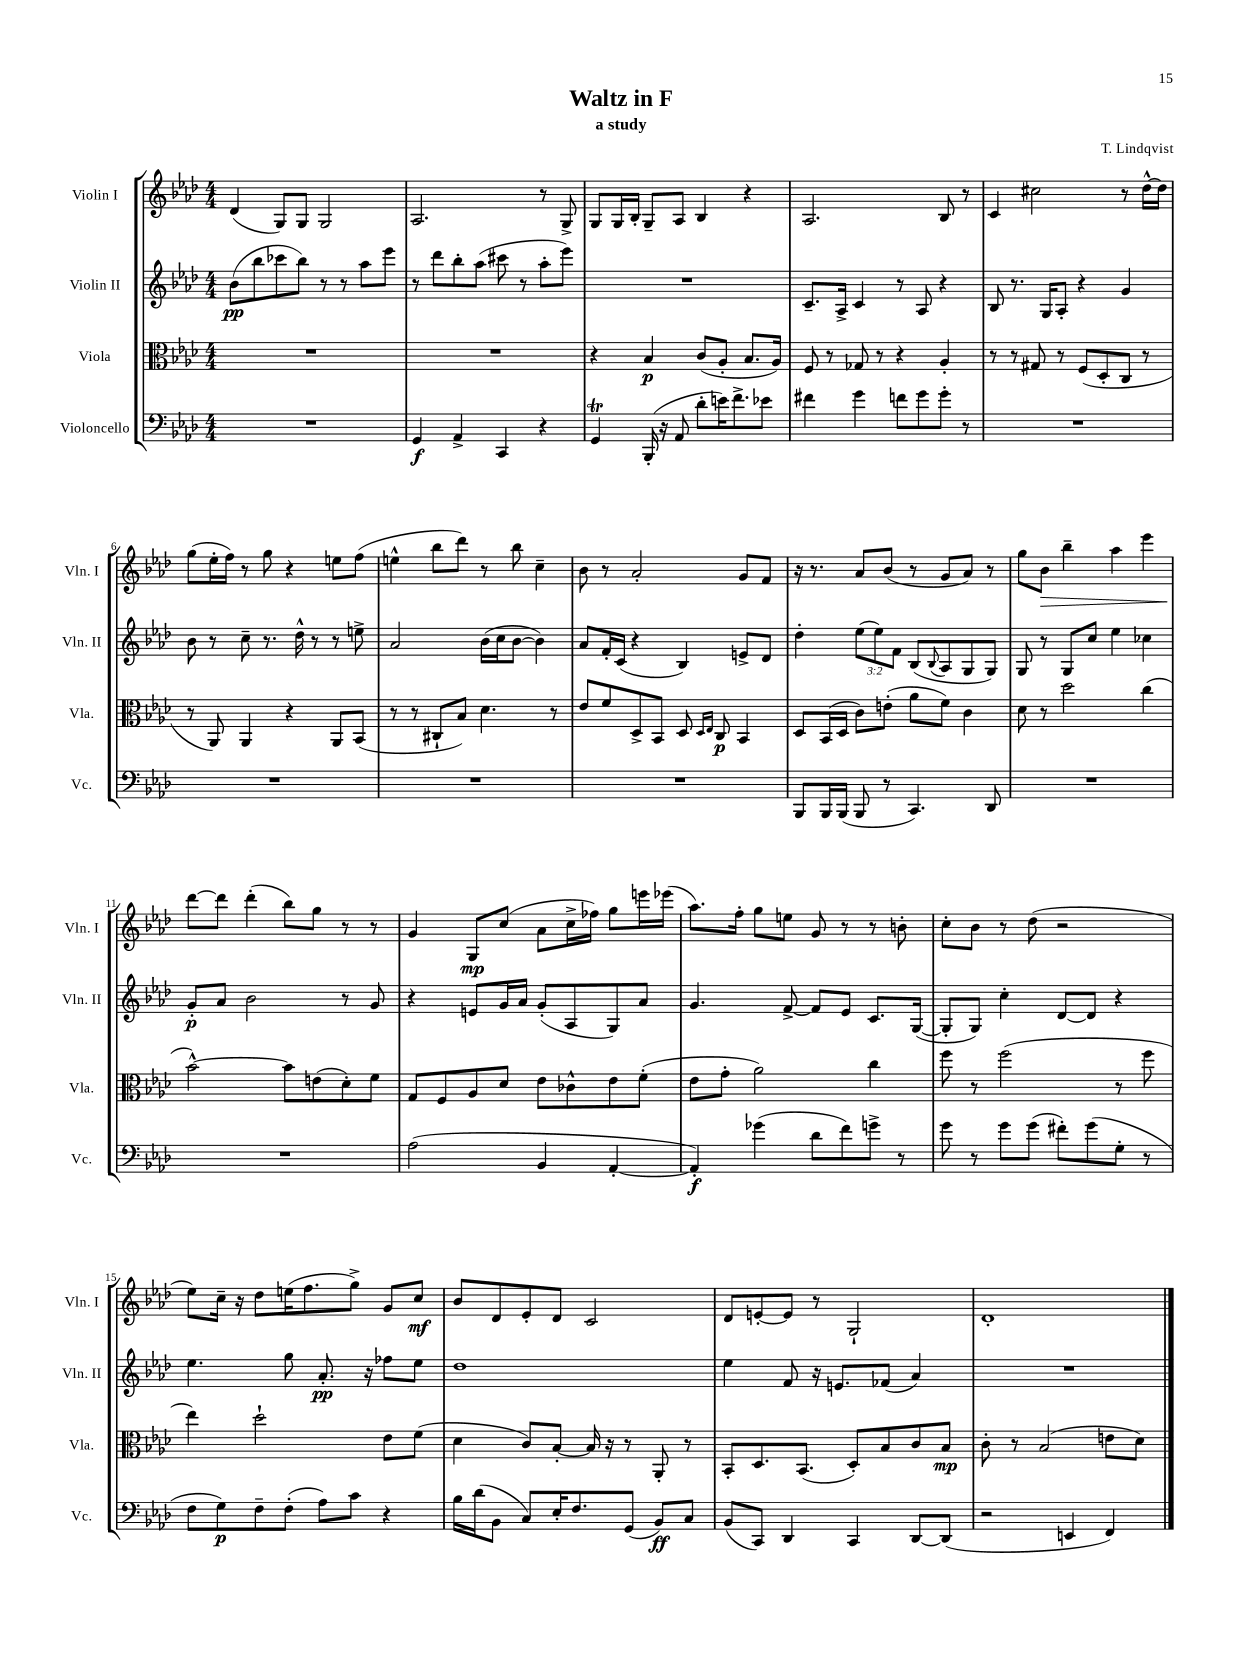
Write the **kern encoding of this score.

**kern	**kern	**kern	**kern
*staff4	*staff3	*staff2	*staff1
*clefF4	*clefC3	*clefG2	*clefG2
*k[b-e-a-d-]	*k[b-e-a-d-]	*k[b-e-a-d-]	*k[b-e-a-d-]
*M4/4	*M4/4	*M4/4	*M4/4
1r	1r	(8b-\L	(4d-/
.	.	8bb-\	.
.	.	8ccc-\	8G/L)
.	.	8bb-\J)	8G/J
.	.	8r	2G/
.	.	8r	.
.	.	8aa-\L	.
.	.	8eee-\J	.
=	=	=	=
4GG/	1r	8r	2.A-/
.	.	8ddd-\L	.
4AA-^/	.	8bb-'\	.
.	.	(8aa-\J	.
4CC/	.	8ccc#\	.
.	.	8r	.
4r	.	8aa-'\L	8r
.	.	8eee-\J)	8G^/
=	=	=	=
4GG/	4r	1r	8G/L
.	.	.	16G/L
.	.	.	16B-'/JJ
(16BBB-'/	4B-/	.	8G~/L
16r	.	.	.
8AA-/	.	.	8A-/J
8d-'\L	(8c/L	.	4B-/
16e\K)	8A-'/J	.	.
8.f^\	.	.	.
.	8.B-/L	.	4r
8e-\J	.	.	.
.	16A-/Jk)	.	.
=	=	=	=
4f#\	8F/	8.c~/L	2.A-/
.	8r	.	.
.	.	16A-^/Jk	.
4g\	8G-/	4c/	.
.	8r	.	.
8f\L	4r	8r	.
8g\	.	8A-/	.
8g'\J	4A-'/	4r	8B-/
8r	.	.	8r
=	=	=	=
1r	8r	8B-/	4c/
.	8r	8.r	.
.	8G#/	.	2cc#\
.	.	16G/LK	.
.	8r	8A-'/J	.
.	(8F/L	4r	.
.	8D-'/	.	.
.	8C/J	4g/	8r
.	8r	.	[16dd-^^\LL
.	.	.	16dd-\]JJ
=	=	=	=
1r	8r	8b-\	(8gg\L
.	8AA-/)	8r	16ee-'\L
.	.	.	16ff\JJ)
.	4AA-/	8cc~\	8r
.	.	8.r	8gg\
.	4r	.	4r
.	.	16dd-^^\	.
.	.	8r	.
.	8AA-/L	8r	8ee\L
.	(8BB-/J	8ee^\	(8ff\J
=	=	=	=
1r	8r	2a-/	4ee^^\
.	8r	.	.
.	8C#`/L	.	8bb-\L
.	8B-/J)	.	8ddd-\J)
.	4.d-\	(16b-\LL	8r
.	.	16cc\J	.
.	.	[8b-\J	8bb-\
.	.	4b-\])	4cc~\
.	8r	.	.
=	=	=	=
1r	8e-/L	8a-/L	8b-\
.	8f/	16f'/L	8r
.	.	(16c/JJ	.
.	8D-^/	4r	2a-'/
.	8BB-/J	.	.
.	8D-/	4B-/)	.
.	16qqD-/LL	.	.
.	16qqE-/JJ	.	.
.	8C/	.	.
.	4BB-/	8e^/L	8g/L
.	.	8d-/J	8f/J
=	=	=	=
8BBB-/L	8D-/L	4dd-'\	16r
.	.	.	8.r
16BBB-/L	(16BB-/L	.	.
(16BBB-/JJ	16D-/JJ	.	.
8BBB-/	8c\L)	(12ee-\L	8a-/L
.	.	12ee-\)	.
8r	(8e'\J	.	(8b-/J
.	.	12f\J	.
4.CC/)	8a-\L	(8B-/L	8r
.	.	8qqB-/	.
.	8f\J)	8A-/	8g/L
.	4c\	8G/	8a-/J)
8DD-/	.	8G/J)	8r
=	=	=	=
1r	8d-\	8G/	8gg\L
.	8r	8r	8b-\J
.	2dd-\	8G/L	4bb-~\
.	.	8cc/J	.
.	.	4ee-\	4aa-\
.	(4cc\	4cc-\	4eee-\
=	=	=	=
1r	[2b-^^\)	8g'/L	[8ddd-\L
.	.	8a-/J	8ddd-\]J
.	.	2b-\	(4ddd-'\
.	8b-\]L	.	8bb-\L)
.	(8e\	.	8gg\J
.	8d-'\)	8r	8r
.	8f\J	8g/	8r
=	=	=	=
(2A-\	8G/L	4r	4g/
.	8F/	.	.
.	8A-/	8e/L	8G/L
.	8d-/J	16g/L	(8cc/J
.	.	16a-/JJ	.
4BB-/	8e-\L	(8g'/L	8a-\L
.	8c-^^\	8A-/	16cc^\L
.	.	.	16ff-\JJ)
[4AA-'/	8e-\	8G/)	8gg\L
.	(8f'\J	8a-/J	16eee\L
.	.	.	(16eee-\JJ
=	=	=	=
4AA-'/])	8e-\L	4.g/	8.aa-\L)
.	8g'\J	.	.
.	.	.	16ff'\Jk
(4g-\	2a-\)	.	8gg\L
.	.	[8f^/	8ee\J
8d-\L	.	8f/]L	8g/
8f\)	.	8e-/J	8r
8g^\J	4cc\	8.c/L	8r
8r	.	.	8b'\
.	.	([16G/Jk	.
=	=	=	=
8g\	8ff\	8G'/]L	8cc'\L
8r	8r	8G/J)	8b-\J
8g\L	(2ff\	4cc'\	8r
(8g\J	.	.	(8dd-\
8f#'\L)	.	[8d-/L	2r
(8g\	.	8d-/]J	.
8G'\J	8r	4r	.
8r	8ff\	.	.
=	=	=	=
8F\L	4ee-\)	4.ee-\	8ee-\L)
8G\)	.	.	16cc~\Jk
.	.	.	16r
8F~\	2dd-`\	.	8dd-\L
(8F'\J	.	8gg\	(16ee\K
.	.	.	8.ff\
8A-\L)	.	8.a-'/	.
8c\J	.	.	8gg^\J)
.	.	16r	.
4r	8e-\L	8ff-\L	8g/L
.	(8f\J	8ee-\J	8cc/J
=	=	=	=
16B-\LL	4d-\	1dd-	8b-/L
(16d-\J	.	.	.
8BB-\J	.	.	8d-/
8C/L)	8c/L)	.	8e-'/
16E-'/K	[8B-'/J	.	8d-/J
8.F/	.	.	.
.	16B-/]	.	2c/
.	16r	.	.
(8GG/J	8r	.	.
8BB-/L)	8AA-'/	.	.
8C/J	8r	.	.
=	=	=	=
(8BB-/L	8BB-'/L	4ee-\	8d-/L
8CC/J)	8.D-/	.	[8e'/
4DD-/	.	8f/	8e/]J
.	(8.BB-/J	.	.
.	.	16r	8r
.	.	8.e/L	.
4CC/	8D-'/L)	.	2G`/
.	8B-/	(8f-/J	.
[8DD-/L	8c/	4a-/)	.
(8DD-/]J	8B-/J	.	.
=	=	=	=
2r	8c'\	1r	1d-'
.	8r	.	.
.	(2B-/	.	.
4EE/	.	.	.
4FF/)	8e\L	.	.
.	8d-\J)	.	.
==	==	==	==
*-	*-	*-	*-
